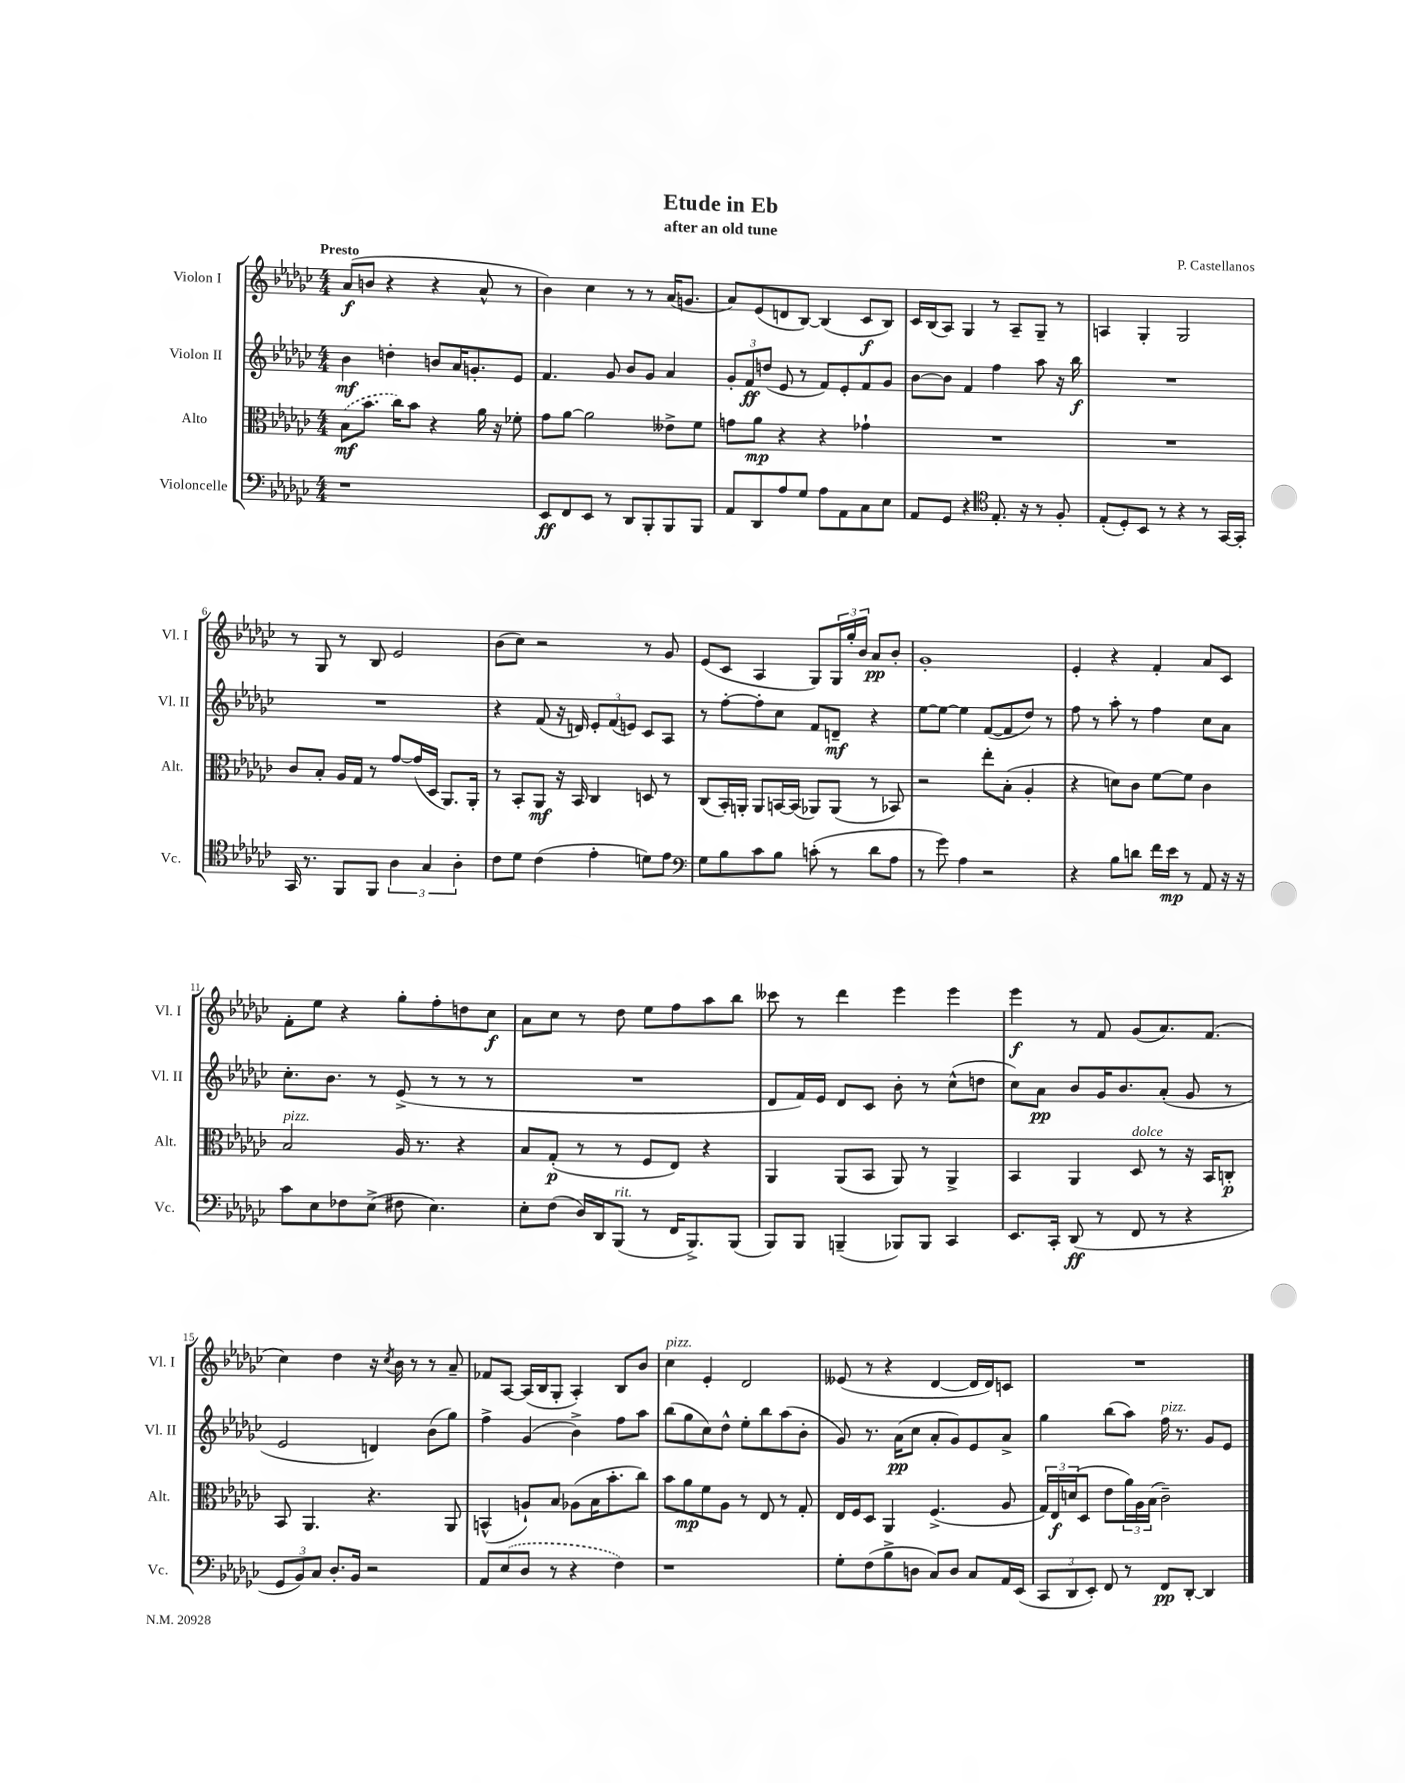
\header { title = "Etude in Eb" composer = "P. Castellanos" subtitle = "after an old tune" }
<<
\new StaffGroup <<
\new Staff = "s0" \with { instrumentName = "Violon I" shortInstrumentName = "Vl. I" } {
    \clef treble \key ges \major \numericTimeSignature \time 4/4 \tempo "Presto"
    aes'8\f( b'8 r4 r4 aes'8-^ r8 |
    bes'4) ces''4 r8 r8 aes'16( g'8. |
    aes'8) ees'8( d'8 bes8~) bes4( ces'8\f bes8) |
    ces'16 bes16( aes8) ges4 r8 aes8-- ges8-- r8 |
    a4 ges4-. ges2 |
    r8 ges8 r8 bes8 ees'2 |
    bes'8( ces''8) r2 r8 ges'8 |
    ees'8( ces'8 aes4 ges8) \tuplet 3/2 { ges16 ges''16-. bes'16 } aes'8\pp bes'8-. |
    ges'1-. |
    ees'4-. r4 f'4-. aes'8 ces'8 |
    f'8-. ees''8 r4 ges''8-. f''8-. d''8 ces''8\f |
    aes'8 ces''8 r8 des''8 ees''8 f''8 aes''8 bes''8 |
    ceses'''8 r8 des'''4 ees'''4 ees'''4 |
    ees'''4\f r8 f'8 ges'8( aes'8.) f'8.( |
    ces''4) des''4 r16 \acciaccatura { ces''8 } bes'16 r8 r8 aes'8-- |
    fes'8 aes8~ aes16( bes16 ges8-. aes4-.) bes8 bes'8 |
    ces''4^\markup { \italic "pizz." } ees'4-. des'2 |
    eeses'8( r8 r4 des'4~ des'16 des'16) c'8 |
    R1 \bar "|." |
}
\new Staff = "s1" \with { instrumentName = "Violon II" shortInstrumentName = "Vl. II" } {
    \clef treble \key ges \major \numericTimeSignature \time 4/4
    bes'4\mf d''4-. b'8 aes'16 g'8.-. ees'8 |
    f'4. ges'8 bes'8 ges'8 aes'4 |
    \tuplet 3/2 { ges'8-. f'8\ff d''8( } ees'8 r8 f'8) ees'8-. f'8 ges'8 |
    bes'8~ bes'8 f'4 f''4 aes''8 r16 bes''16\f |
    R1 |
    R1 |
    r4 f'8( r16 d'16) \tuplet 3/2 { ees'8-. f'8( e'8) } ces'8 aes8 |
    r8 f''8~-. f''8-. ces''8 f'8 d'8--\mf r4 |
    ees''8~ ees''8~ ees''4 f'8~( f'8 des''8) r8 |
    f''8 r8 aes''8-. r8 f''4 ces''8 aes'8 |
    ces''8.-. bes'8. r8 ees'8->( r8 r8 r8 |
    R1 |
    des'8 f'16) ees'16 des'8 ces'8 bes'8-. r8 ces''8-^( d''8 |
    ces''8) aes'8\pp bes'8 ges'16 bes'8. aes'8-.( ges'8 r8 |
    ees'2 d'4) bes'8( ges''8) |
    f''4-> ges'4( bes'4->) f''8 aes''8 |
    bes''8( ges''8 ces''8) des''8-^ ees''8-. bes''8 aes''8( bes'8-. |
    ges'8) r8. aes'16\pp( ces''8 aes'8-. ges'8) ees'8 aes'8-> |
    ges''4 bes''8( aes''8) f''16^\markup { \italic "pizz." } r8. ges'8 ees'8 \bar "|." |
}
\new Staff = "s2" \with { instrumentName = "Alto" shortInstrumentName = "Alt." } {
    \clef alto \key ges \major \numericTimeSignature \time 4/4
    \once \slurDashed bes8\mf( bes'8. ces''16) bes'8 r4 aes'16 r16 fes'8-. |
    ges'8 aes'8~ aes'2 eeses'8-> f'8 |
    g'8 aes'8\mp r4 r4 ges'4-! |
    R1 |
    R1 |
    ces'8 bes8-. aes16 ges16 r8 ges'8~ ges'16( des16 aes,8.) aes,16-. |
    r8 bes,8-. aes,8\mf r16 bes,16 ces4 d8 r8 |
    ces8( bes,16-.) a,16-. a,8 b,16~ b,16( aes,8) aes,8( r8 bes,8) |
    r2 ees''8-. bes8-.( aes4-. |
    r4 d'8) ces'8 f'8~ f'8 ces'4 |
    bes2^\markup { \italic "pizz." } aes16 r8. r4 |
    bes8 ges8-.\p( r8 r8 f8 ees8) r4 |
    aes,4 aes,8( bes,8 aes,8) r8 aes,4-> |
    bes,4 aes,4 des8^\markup { \italic "dolce" } r8 r16 bes,16 c8-.\p |
    bes,8 aes,4. r4. aes,8 |
    b,4-^( a8-!) bes8 aes8( bes16 bes'8.-. ces''8) |
    bes'8 aes'8\mp f'8 aes8 r8 ees8 r8 ges8-. |
    ees16 f16 des8 aes,4 f4.->( aes8 |
    \tuplet 3/2 { ges16) ees16\f d'16( } des8 ees'8 \tuplet 3/2 { aes'16) aes16 bes16( } ces'2--) \bar "|." |
}
\new Staff = "s3" \with { instrumentName = "Violoncelle" shortInstrumentName = "Vc." } {
    \clef bass \key ges \major \numericTimeSignature \time 4/4
    r1 |
    ees,8\ff f,8 ees,8 r8 des,8 bes,,8-. bes,,8 bes,,8 |
    aes,8 des,8 aes8 ges8 aes8 aes,8 ces8 ees8 |
    aes,8 ges,8 r4 \clef tenor ees8.-. r16 r8 f8-. |
    ees8-.( des8-.) bes,8 r8 r4 r8 ges,16~ ges,16-. |
    ges,16 r8. f,8 f,8 \tuplet 3/2 { aes4 ges4 aes4-. } |
    ces'8 des'8 ces'4( ees'4-. d'8) ees'8 |
    \clef bass ges8 bes8 ces'8 bes8 c'8-.( r8 des'8 aes8 |
    r8 ges'8) aes4 r2 |
    r4 bes8 d'8 f'16 ees'16\mp r8 aes,8 r16 r16 |
    ces'8 ees8 fes8 ees8->( fis8 ees4.) |
    ees8-. f8( des16) des,16 bes,,8^\markup { \italic "rit." }( r8 f,16 bes,,8.->) bes,,8( |
    bes,,8) bes,,8 b,,4--( bes,,8) bes,,8 ces,4 |
    ees,8. ces,16-. des,8\ff( r8 f,8 r8 r4 |
    \tuplet 3/2 { ges,8 bes,8) ces8 } des8.-. bes,16 r2 |
    aes,8 \once \slurDashed ees8( des8 r8 r4 f4) |
    r1 |
    ges8-. f8( bes8-> d8 ces8) d8 ces8 aes,16 ees,16( |
    \tuplet 3/2 { ces,8 des,8 ees,8-.) } f,8 r8 f,8\pp des,8~-. des,4 \bar "|." |
}
>>
>>
